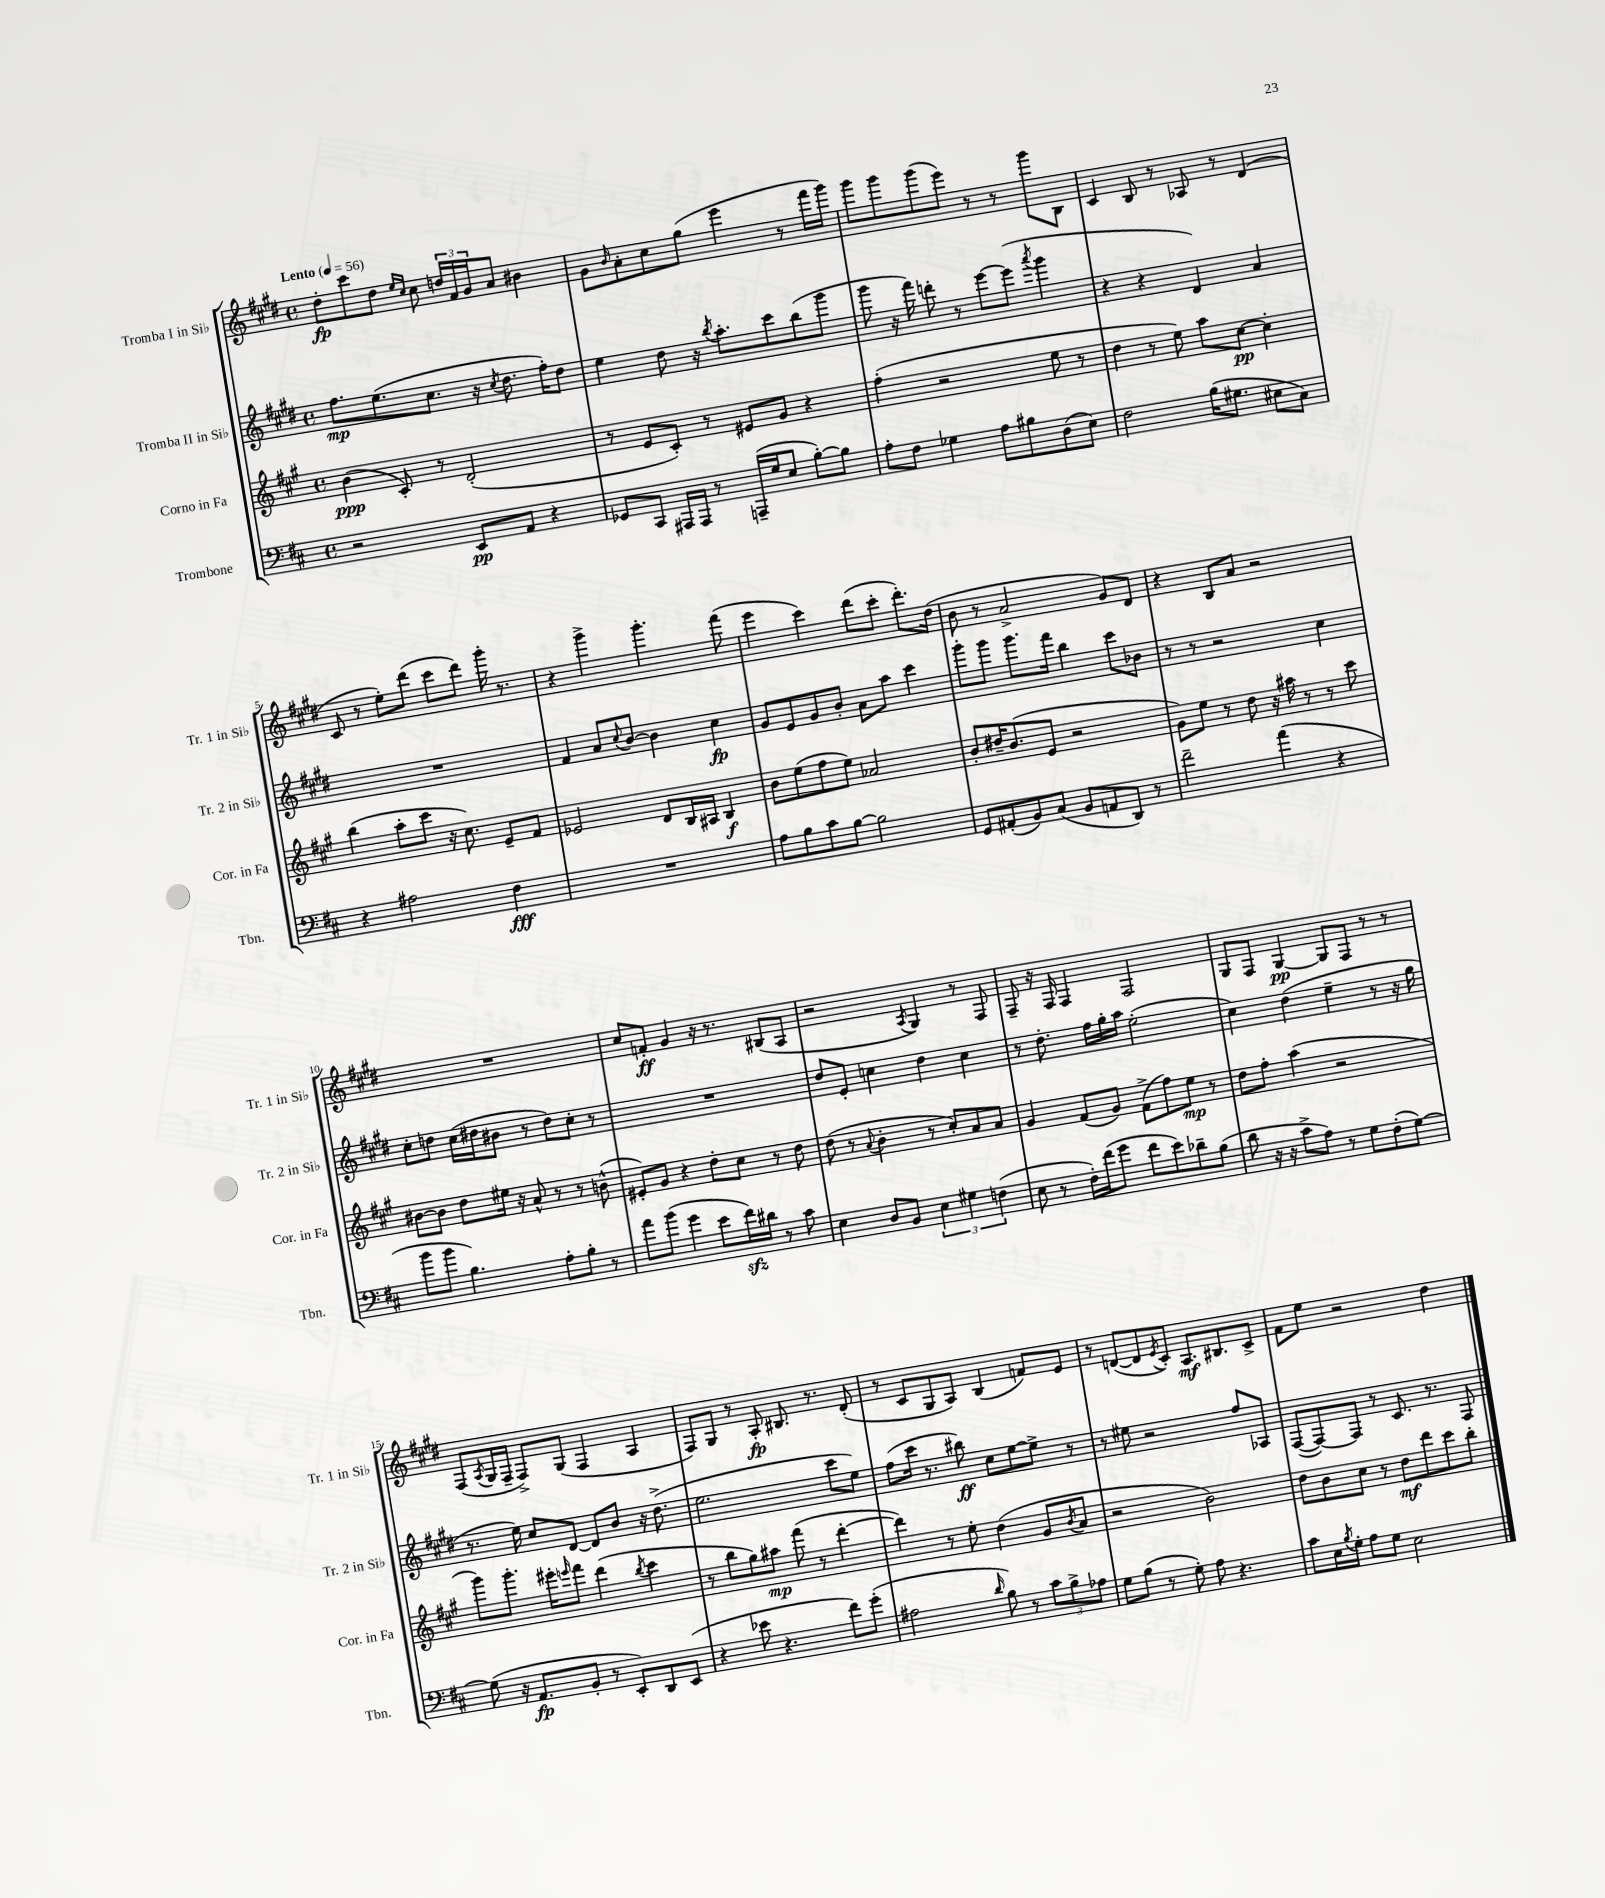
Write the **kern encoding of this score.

**kern	**dynam	**kern	**dynam	**kern	**dynam	**kern	**dynam
*part4	*part4	*part3	*part3	*part2	*part2	*part1	*part1
*staff4	*staff4	*staff3	*staff3	*staff2	*staff2	*staff1	*staff1
*I"Trombone	*	*I"Corno in Fa	*	*I"Tromba II in Si♭	*	*I"Tromba I in Si♭	*
*I'Tbn.	*	*I'Cor. in Fa	*	*I'Tr. 2 in Si♭	*	*I'Tr. 1 in Si♭	*
*clefF4	*	*clefG2	*	*clefG2	*	*clefG2	*
*k[f#c#]	*	*k[f#c#g#]	*	*k[f#c#g#d#]	*	*k[f#c#g#d#]	*
*M4/4	*	*M4/4	*	*M4/4	*	*M4/4	*
*met(c)	*	*met(c)	*	*met(c)	*	*met(c)	*
*MM56	*	*MM56	*	*MM56	*	*MM56	*
=1	=1	=1	=1	=1	=1	=1	=1
!	!	!	!	!	!	!LO:TX:a:B:t=Lento	!
2r	.	(4b\	ppp	8.ff#\L	mp	8dd#'\L	fp
.	.	.	.	.	.	8ccc#\	.
.	.	.	.	(8.ee\	.	.	.
.	.	8c#'/)	.	.	.	8dd#\J	.
.	.	.	.	.	.	16qqee/LL	.
.	.	.	.	.	.	16qqcc#/JJ	.
.	.	8r	.	8.cc#\J	.	8cc#\	.
8EE/L	pp	(2d'/	.	.	.	24ddn/LL	.
.	.	.	.	.	.	24f#/	.
.	.	.	.	16r	.	.	.
.	.	.	.	.	.	24g#/J	.
.	.	.	.	8qcc#/	.	.	.
8AA/J	.	.	.	8.dd#\	.	8a/J	.
4r	.	.	.	.	.	4b#X\	.
.	.	.	.	16ff#'\KL)	.	.	.
.	.	.	.	8dd#\J	.	.	.
=2	=2	=2	=2	=2	=2	=2	=2
8GG-X/L	.	8r	.	4ee\	.	8g#\L	.
.	.	.	.	.	.	16qqb/	.
8CC#/J	.	8e/L	.	.	.	8a'\	.
16AAA#X/LL	.	8c#'/J)	.	8dd#\	.	8cc#\	.
16AAA#/JJ	.	.	.	.	.	.	.
8r	.	8r	.	16r	.	(8gg#\J	.
.	.	.	.	8qbb/	.	.	.
.	.	.	.	8.aa'\L	.	.	.
(16AAAn~/LL	.	8e#X/L	.	.	.	4eee\	.
16G/J	.	.	.	.	.	.	.
8E/J	.	8g#/J	.	8ccc#\	.	.	.
[8B'\L)	.	4r	.	(8bb\	.	8r	.
8B\J]	.	.	.	8ggg#\J	.	16fff#\LL	.
.	.	.	.	.	.	16ggg#\JJ)	.
=3	=3	=3	=3	=3	=3	=3	=3
8A'\L	.	(4ff#'\	.	8ggg#\	.	8ggg#\L	.
8F#\J	.	.	.	16r	.	8ggg#\	.
.	.	.	.	16fff#\)	.	.	.
4G-X\	.	2r	.	8dddn'\	.	(8ggg#\	.
.	.	.	.	8r	.	8eee\J)	.
8A\L	.	.	.	[8eee\L	.	8r	.
8B#X\	.	.	.	(8eee\J]	.	8r	.
.	.	.	.	8qaaa/	.	.	.
(8D\	.	8ee\	.	4ggg#\	.	8ggg#\L	.
8E\J)	.	8r	.	.	.	8B\J	.
=4	=4	=4	=4	=4	=4	=4	=4
2F#\	.	4dd\	.	4r	.	4c#/	.
.	.	8r	.	4r	.	8B/	.
.	.	8ee\)	.	.	.	8r	.
(16B\KL	.	8aa\L	.	4d#/)	.	8A-X/	.
8.G#X\J	.	.	.	.	.	.	.
.	.	[8cc#\J	pp	.	.	8r	.
8E#X\L	.	4cc#'\]	.	4a/	.	(4d#/	.
8C#\J)	.	.	.	.	.	.	.
!!LO:LB:g=z
=5	=5	=5	=5	=5	=5	=5	=5
4r	.	(4bb\	.	1r	.	8c#/	.
.	.	.	.	.	.	8r	.
2A#X\	.	8aa'\L	.	.	.	8ee'\L)	.
.	.	8ccc#\J	.	.	.	(8ddd#\J	.
.	.	16r	.	.	.	8ccc#\L	.
.	.	8.cc#\)	.	.	.	.	.
.	.	.	.	.	.	8ddd#\J)	.
4F#\	fff	8e~/L	.	.	.	16ggg#'\	.
.	.	.	.	.	.	8.r	.
.	.	8f#/J	.	.	.	.	.
=6	=6	=6	=6	=6	=6	=6	=6
1r	.	2e-X/	.	4f#/	.	4r	.
.	.	.	.	8a/L	.	4ggg#^\	.
.	.	.	.	8qqcc#/	.	.	.
.	.	.	.	[8b/J	.	.	.
.	.	8d/L	.	4b\]	.	4.ggg#'\	.
.	.	16B/L	.	.	.	.	.
.	.	16A#X/JJ	.	.	.	.	.
.	.	4B/	f	4cc#\	fp	.	.
.	.	.	.	.	.	(8fff#\	.
=7	=7	=7	=7	=7	=7	=7	=7
8A\L	.	8b\L	.	8g#/L	.	4eee\	.
8B\	.	(8ee\	.	8e/	.	.	.
8c#\	.	8ff#\	.	8g#/	.	4ccc#\)	.
[8B\J	.	8ee\J)	.	8b'/J	.	.	.
2B\]	.	2a-X/	.	8a\L	.	(8ddd#\L	.
.	.	.	.	8aa\J	.	8ccc#'\J	.
.	.	.	.	4ccc#\	.	8.ddd#'\L)	.
.	.	.	.	.	.	(16dd#\Jk	.
=8	=8	=8	=8	=8	=8	=8	=8
8GG/L	.	8b'/L	.	8ggg#'\L	.	8b\	.
(8AA#X'/	.	16dd#X~/K	.	8ggg#\J	.	8r	.
.	.	(8.b/	.	.	.	.	.
8BB/)	.	.	.	8.ggg#\L	.	2a^/	.
(8C#/J	.	8e/J	.	.	.	.	.
.	.	.	.	16fff#\Jk	.	.	.
8BB/L	.	2r	.	4bb\	.	.	.
8AAn/	.	.	.	.	.	.	.
8DD/J)	.	.	.	8ccc#\L	.	8g#/L)	.
8r	.	.	.	8b-X\J	.	8d#/J	.
=9	=9	=9	=9	=9	=9	=9	=9
2f#~\	.	8g#\L)	.	8r	.	4r	.
.	.	8ee\J	.	8r	.	.	.
.	.	8r	.	2r	.	8B/L	.
.	.	8dd\	.	.	.	8a/J	.
(4a\	.	16r	.	.	.	2r	.
.	.	16aa#X\	.	.	.	.	.
.	.	8r	.	.	.	.	.
4r	.	8r	.	4cc#\	.	.	.
.	.	8ccc#\	.	.	.	.	.
!!LO:LB:g=z
=10	=10	=10	=10	=10	=10	=10	=10
8b\L	.	[8b#X\L	.	8cc#'\L	.	1r	.
8b\J	.	8b#\J]	.	8ddn\J	.	.	.
4.B\)	.	8dd\L	.	(16cc#\LL	.	.	.
.	.	.	.	16dd#X\J	.	.	.
.	.	16ee#X\Jk	.	8b#X\J	.	.	.
.	.	16r	.	.	.	.	.
.	.	8a^^/	.	8r	.	.	.
8A'\L	.	8r	.	8dd#\L)	.	.	.
8B'\J	.	8r	.	8cc#'\J	.	.	.
8r	.	(8bn^^\	.	8r	.	.	.
=11	=11	=11	=11	=11	=11	=11	=11
8a\L	.	8e#X'/L)	.	1r	.	8cc#/L	.
(8b\J	.	8g#/J	.	.	.	8fn'/J	ff
4g\	.	4r	.	.	.	4g#/	.
8e\L	.	8dd'\L	.	.	.	16r	.
.	.	.	.	.	.	8.r	.
16f#zz\L)	.	8cc#\J	.	.	.	.	.
16d#X\JJ	.	.	.	.	.	.	.
8r	.	8r	.	.	.	(8B#X/L	.
8c#\	.	8dd\	.	.	.	8A/J	.
=12	=12	=12	=12	=12	=12	=12	=12
4E\	.	(8dd\	.	8dd#/L	.	2r	.
.	.	8r	.	8e'/J	.	.	.
.	.	8qqa/	.	.	.	.	.
8D/L	.	4b'\	.	4ccn\	.	.	.
8BB/J	.	.	.	.	.	.	.
.	.	.	.	.	.	8qA/	.
6E\	.	8r	.	4dd#\	.	4G#/)	.
.	.	8cc#'/L)	.	.	.	.	.
6G#X\	.	.	.	.	.	.	.
.	.	8a/	.	4cc\	.	8r	.
(6Fn\	.	.	.	.	.	.	.
.	.	8a/J	.	.	.	8F#/	.
=13	=13	=13	=13	=13	=13	=13	=13
8E\	.	4g#/	.	8r	.	8F#~/	.
8r	.	.	.	8.dd#'\	.	16r	.
.	.	.	.	.	.	16F#/	.
16F#'\LL)	.	(8f#/L	.	.	.	4F#/	.
(16f#\J	.	.	.	16ff#\LL	.	.	.
8g\J	.	8g#/J)	.	16gg#'\	.	.	.
.	.	.	.	16aa\JJ	.	.	.
8f#\L	.	(8f#^\L	.	(2ee'\	.	2F#/	.
8e\)	.	8ff#\)	.	.	.	.	.
8d-X~\	.	8ee\J	mp	.	.	.	.
(8B\J	.	8r	.	.	.	.	.
=14	=14	=14	=14	=14	=14	=14	=14
8d\	.	8dd\L	.	4cc#\)	.	8G#/L	.
16r	.	8ff#'\J	.	.	.	8F#/J	.
16r	.	.	.	.	.	.	.
8c#^\L	.	(4aa\	.	(4dd#\	.	[4G#/	pp
8A\J)	.	.	.	.	.	.	.
8r	.	2r	.	4ee~\	.	8G#/L]	.
8G\L	.	.	.	.	.	8F#/J	.
(8F#'\	.	.	.	8r	.	8r	.
[8G\J)	.	.	.	16r	.	8r	.
.	.	.	.	16gg#\	.	.	.
!!LO:LB:g=z
=15	=15	=15	=15	=15	=15	=15	=15
(8G\]	.	8ggg#\L)	.	8.r	.	(8F#/L	.
.	.	.	.	.	.	8qA/	.
16r	.	8.ggg#'\J	.	.	.	16G#/L	.
8.AA/L	fp	.	.	16ee\)	.	16F#~/JJ	.
.	.	.	.	8cc#/L	.	8F#^/L)	.
.	.	16eee#X'\KL	.	.	.	.	.
.	.	16qqeeen/	.	.	.	.	.
8BB'/J	.	8fff#\J	.	[8d#/J	.	(8G#/J	.
8r	.	(4ddd\	.	8d#/L]	.	4F#/	.
8EE'/L)	.	.	.	8b/J	.	.	.
.	.	8qbb/	.	.	.	.	.
8DD/	.	4ccc#\	.	16r	.	4A/	.
.	.	.	.	(8.dd#^\	.	.	.
(8EE/J	.	.	.	.	.	.	.
=16	=16	=16	=16	=16	=16	=16	=16
4r	.	8r	.	2.ee\	.	8F#/L)	.
.	.	8bb\L	.	.	.	8G#/J	.
8e-X\	.	8gg#\)	.	.	.	8r	.
4.r	.	8aa#X\J	mp	.	.	8A'/	fp
.	.	(8fff#\	.	.	.	8.B#X/	.
.	.	8r	.	.	.	.	.
.	.	.	.	.	.	8.r	.
8f#\L)	.	[4ddd'\	.	8ccc#\L	.	.	.
(8g'\J	.	.	.	8ee\J)	.	(8d#'/	.
=17	=17	=17	=17	=17	=17	=17	=17
2A#X\	.	4ddd\])	.	(8ff#\L	.	8r	.
.	.	.	.	16ccc#\Jk	.	8c#/L	.
.	.	.	.	8.r	.	.	.
.	.	8r	.	.	.	8G#/	.
.	.	8ee'\	.	8bb#X\)	ff	8A/J)	.
16qqd/	.	.	.	.	.	.	.
8B\)	.	(4dd\	.	8cc#\L	.	(4B/	.
8r	.	.	.	[8ee\	.	.	.
12c#\L	.	8g#/L	.	8ee^\J]	.	8fn/L)	.
12B^\	.	.	.	.	.	.	.
.	.	8qb/	.	.	.	.	.
.	.	8a/J	.	8r	.	8e/J	.
12A-X\J	.	.	.	.	.	.	.
=18	=18	=18	=18	=18	=18	=18	=18
8G\L	.	2r	.	8r	.	8r	.
(8B\J	.	.	.	8ee#X\	.	([8dn/L	.
8r	.	.	.	2r	.	8d/]	.
.	.	.	.	.	.	8qe/	.
8G'\)	.	.	.	.	.	8c#'/J)	.
8A\	.	2b\)	.	.	.	8.A/L	mf
4.r	.	.	.	.	.	.	.
.	.	.	.	.	.	8.B#X/	.
.	.	.	.	8ff#/L	.	.	.
.	.	.	.	8A-X/J	.	8c#^/J	.
=19	=19	=19	=19	=19	=19	=19	=19
8c#\L	.	8dd\L	.	([8F#/L	.	8f#\L	.
16E\L	.	8b\	.	8F#/_)	.	8ee\J	.
8qB/	.	.	.	.	.	.	.
16G'\JJ	.	.	.	.	.	.	.
8A\L	.	8cc#\J	.	8F#/J]	.	2r	.
8G\J	.	8r	.	8r	.	.	.
2E\	.	8dd\L	mf	8.c#/	.	.	.
.	.	8ddd\	.	.	.	.	.
.	.	.	.	8.r	.	.	.
.	.	8ccc#\	.	.	.	4dd#\	.
.	.	8bb'\J	.	8F#/	.	.	.
==	==	==	==	==	==	==	==
*-	*-	*-	*-	*-	*-	*-	*-
